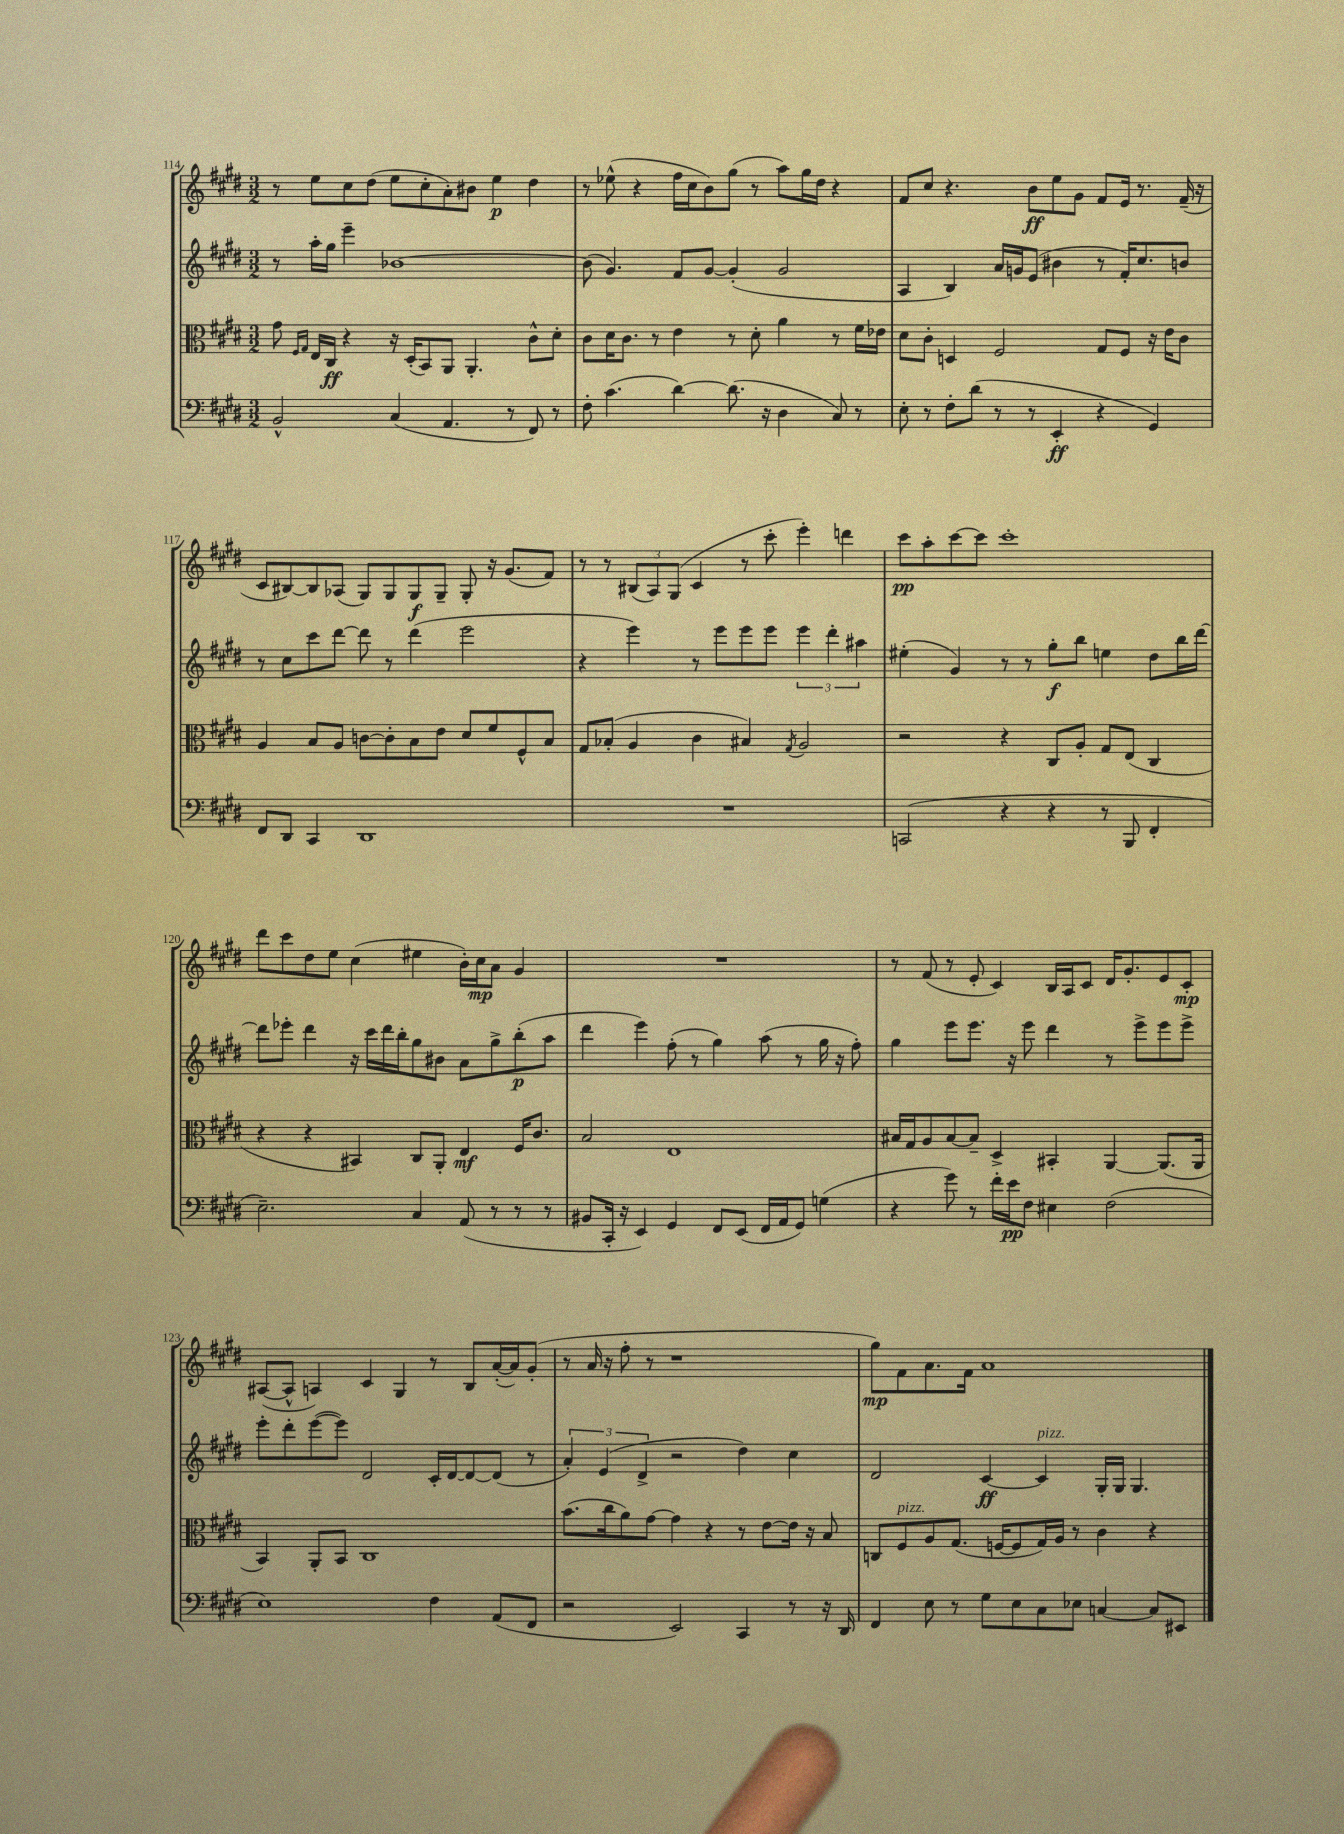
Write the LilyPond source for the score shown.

<<
\new StaffGroup <<
\new Staff = "s0" {
    \clef treble \key e \major \numericTimeSignature \time 3/2
    r8 e''8 cis''8 dis''8( e''8 cis''8-. a'8-.) bis'8 e''4\p dis''4 |
    r8 ees''8-^( r4 fis''16 cis''16 b'8) gis''8( r8 a''8) gis''16 dis''16 r4 |
    fis'8 cis''8 r4. b'8\ff e''8 gis'8 fis'8 e'16 r8. fis'16--( r16 |
    cis'8 bis8~) bis8 aes8( gis8) gis8 gis8\f gis8-- gis8-. r16 gis'8.( fis'8) |
    r8 r8 \tuplet 3/2 { bis8( a8) gis8( } cis'4 r8 cis'''8-. e'''4-.) d'''4 |
    cis'''8\pp a''8-. cis'''8~ cis'''8 cis'''1-. |
    dis'''8 cis'''8 dis''8 e''8 cis''4( eis''4 b'16-.) cis''16\mp a'8 gis'4 |
    R1. |
    r8 fis'8( r8 e'8-. cis'4) b16 a16 cis'8 dis'16 gis'8.-. e'8 cis'8-.\mp |
    ais8~( ais8-^ a4) cis'4 gis4 r8 b8 a'16~-.( a'16) gis'8-.( |
    r8 a'16 r16 fis''8-. r8 r1 |
    gis''8\mp) fis'8 a'8. fis'16 a'1 \bar "|." |
}
\new Staff = "s1" {
    \clef treble \key e \major \numericTimeSignature \time 3/2
    r8 a''16-. gis''16 e'''4-- bes'1~ |
    bes'8( gis'4.) fis'8 gis'8~ gis'4-.( gis'2 |
    a4 b4) a'16 g'16 e'8( bis'4 r8 fis'16-.) cis''8. b'8 |
    r8 cis''8 cis'''8 dis'''8~ dis'''8 r8 dis'''4( e'''2 |
    r4 e'''4) r8 e'''8 e'''8 e'''8 \tuplet 3/2 { e'''4 dis'''4-. ais''4 } |
    eis''4-.( gis'4) r8 r8 gis''8-.\f b''8 e''4 dis''8 b''16 dis'''16~ |
    dis'''8 ees'''8-. dis'''4 r16 cis'''16 dis'''16 b''16-. gis''8 bis'8 a'8 gis''8-> b''8-.\p( a''8 |
    dis'''4 e'''4) fis''8-.( r8 gis''4) a''8( r8 gis''16 r16 fis''8-.) |
    gis''4 e'''8 e'''8. r16 e'''8 dis'''4 r8 e'''8-> e'''8 e'''8-> |
    e'''8-. dis'''8-. e'''8~( e'''8) dis'2 cis'16-. dis'16~ dis'8~ dis'8( r8 |
    \tuplet 3/2 { a'4-.) e'4( dis'4-> } r2 dis''4) cis''4 |
    dis'2 cis'4~\ff cis'4^\markup { \italic "pizz." } gis16-. gis16 gis4. \bar "|." |
}
\new Staff = "s2" {
    \clef alto \key e \major \numericTimeSignature \time 3/2
    gis'8 \grace { fis16 gis16 } e16 cis16\ff r4 r16 dis16-.( b,8) a,8 a,4.-. cis'8-^ dis'8-. |
    cis'8 dis'16 cis'8. r8 e'4 r8 dis'8-. a'4 r8 fis'16 ees'16 |
    dis'8 cis'8-. d4 fis2 gis8 fis8 r16 e'16 cis'8 |
    a4 b8 a8 c'8~ c'8-. b8 e'8 dis'8 fis'8 fis8-^ b8 |
    gis8 bes8-.( a4 cis'4 bis4) \acciaccatura { gis8 } a2 |
    r2 r4 cis8 a8-. gis8 e8( cis4 |
    r4 r4 bis,4) cis8 a,8-. e4\mf fis16 cis'8. |
    b2 e1 |
    bis16 gis16 a8 bis8~ bis8-- dis4-> bis,4-. a,4~ a,8.( a,16 |
    b,4) a,8-. b,8 cis1 |
    b'8.( cis''16 a'8) gis'8~ gis'4 r4 r8 e'8~ e'16 r16 b8 |
    c8 fis8^\markup { \italic "pizz." } a8 gis8.( f16~ f8 gis16) a16 r8 cis'4 r4 \bar "|." |
}
\new Staff = "s3" {
    \clef bass \key e \major \numericTimeSignature \time 3/2
    b,2-^ cis4( a,4. r8 fis,8) r8 |
    fis8-. cis'4.( dis'4~) dis'8.( r16 dis4 cis8) r8 |
    e8-. r8 fis8-. dis'8( r8 r8 e,4-.\ff r4 gis,4) |
    fis,8 dis,8 cis,4 dis,1 |
    R1. |
    c,2( r4 r4 r8 b,,8 fis,4-. |
    e2.--) cis4 a,8( r8 r8 r8 |
    bis,8 cis,16-. r16 e,4) gis,4 fis,8 e,8( fis,16 a,16 gis,8) g4( |
    r4 gis'8) r8 fis'16-. e'16\pp fis8 eis4 fis2( |
    e1) fis4 a,8( fis,8 |
    r2 e,2) cis,4 r8 r16 dis,16 |
    fis,4 e8 r8 gis8 e8 cis8 ees8 c4~ c8 eis,8 \bar "|." |
}
>>
>>
\layout { \context { \Score currentBarNumber = #114 } }
